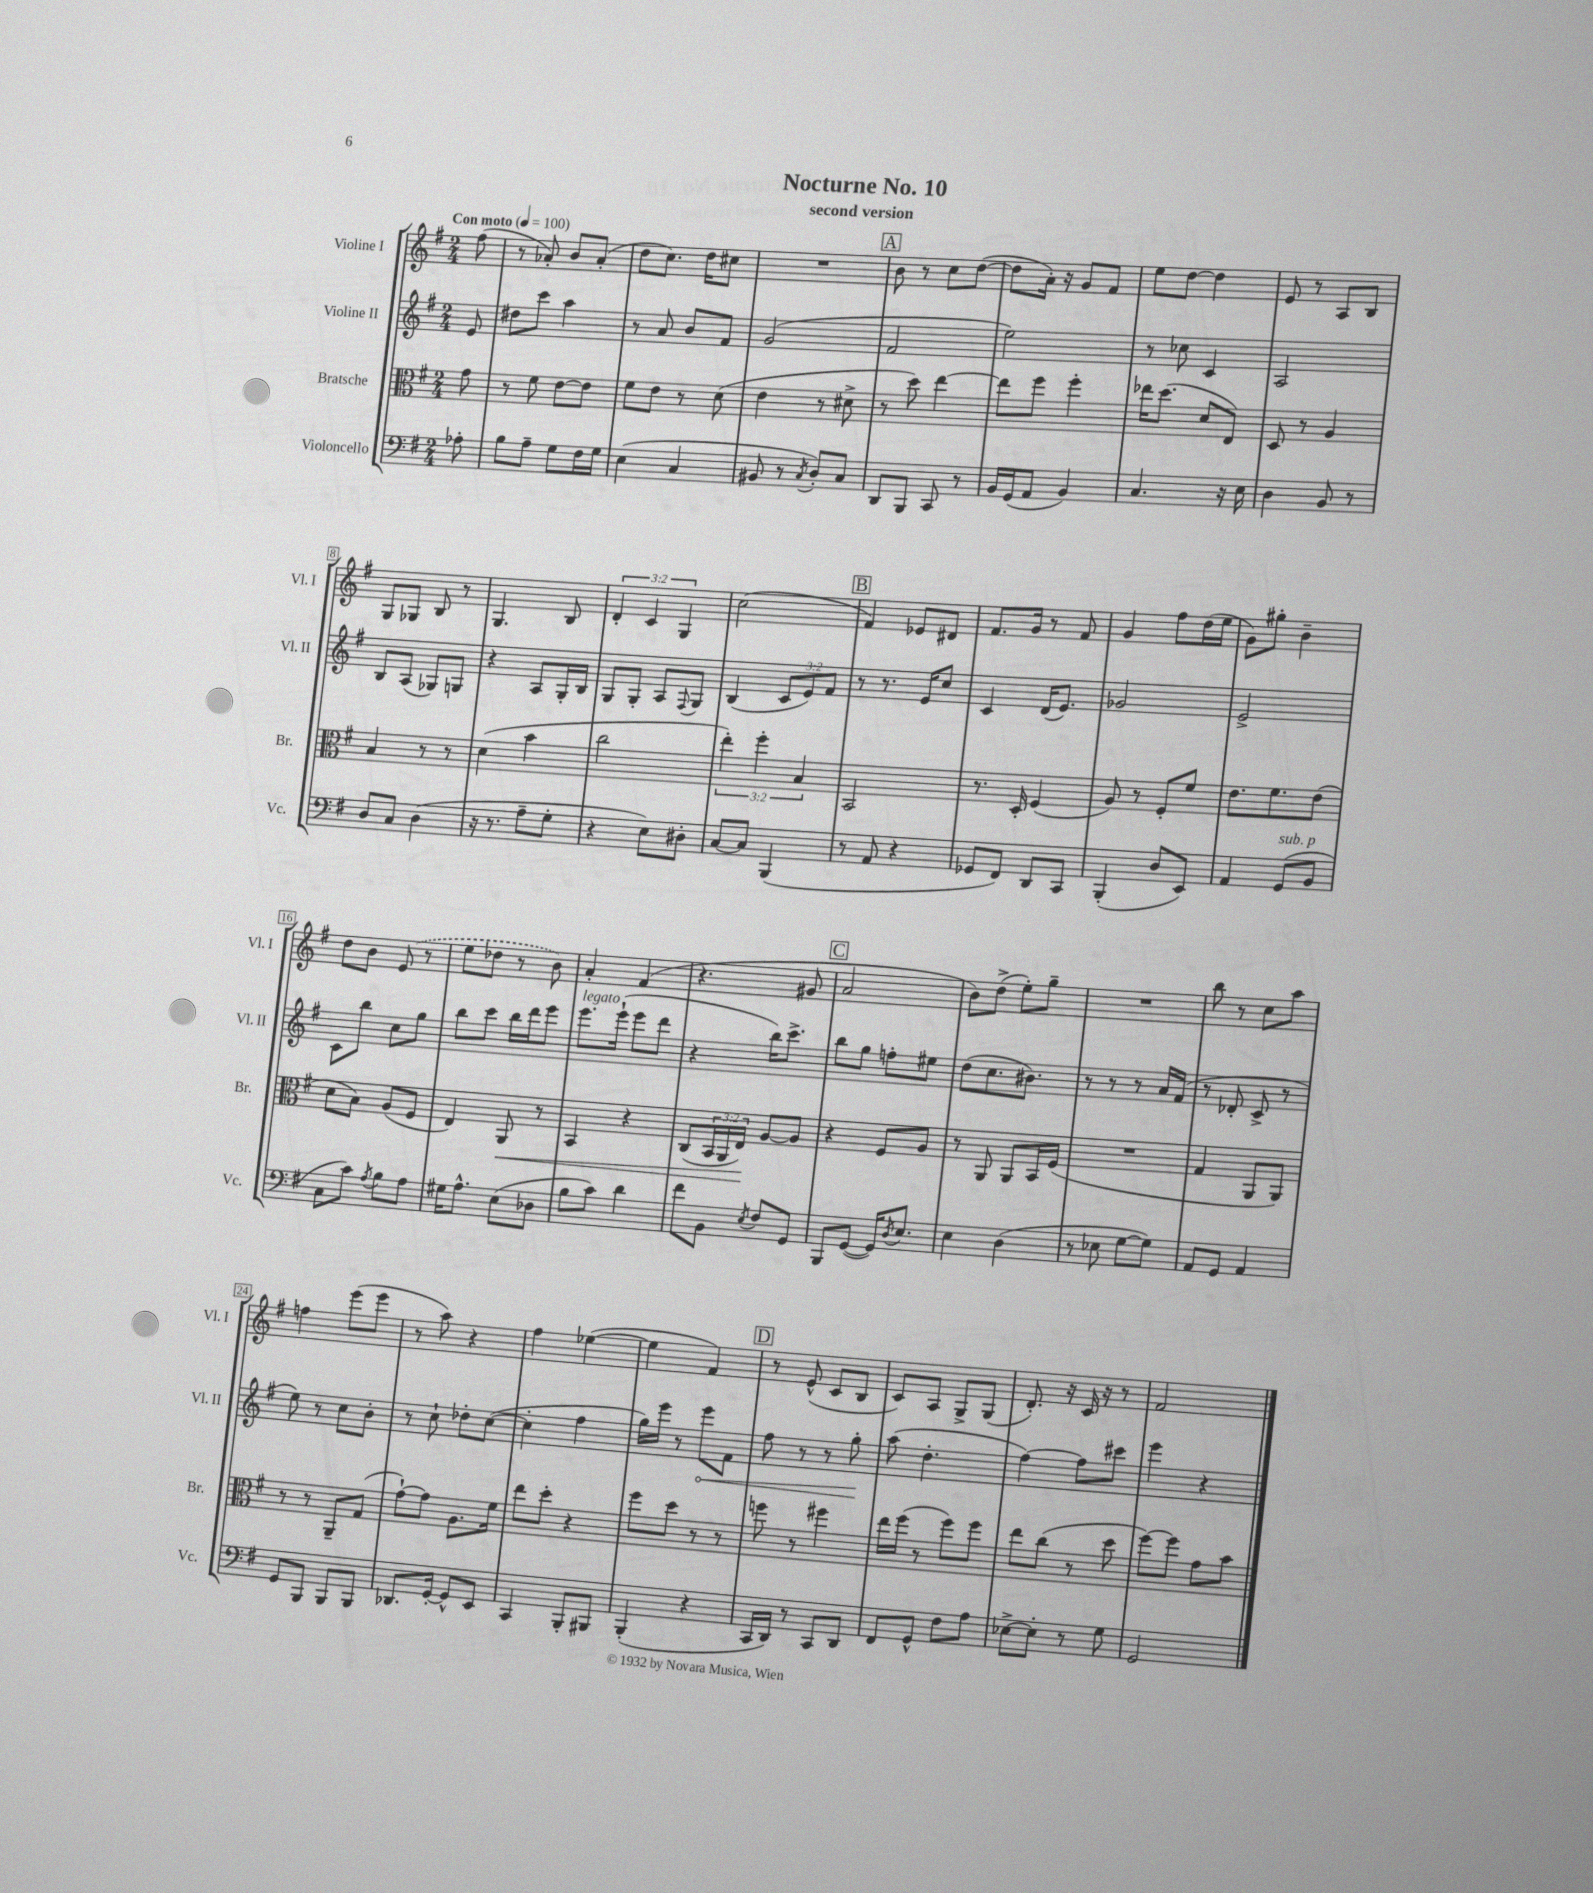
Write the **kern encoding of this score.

**kern	**kern	**kern	**kern
*staff4	*staff3	*staff2	*staff1
*clefF4	*clefC3	*clefG2	*clefG2
*k[f#]	*k[f#]	*k[f#]	*k[f#]
*M2/4	*M2/4	*M2/4	*M2/4
*MM100	*MM100	*MM100	*MM100
8A-'	8g	8e	(8ff#
=	=	=	=
8B	8r	8dd#	8r
8A~	8f#	8ccc	8a-')
8G	[8e	4aa	8b
16F#	8e]	.	(8a-'
16G	.	.	.
=	=	=	=
(4E	8f#	8r	8dd
.	8e	8a	8.cc)
4C	8r	8b	.
.	.	.	16dd
.	(8d	8f#	8cc#
=	=	=	=
8BB#	4e	(2g	2r
8r	.	.	.
8qC	.	.	.
8D')	8r	.	.
8C	8d#^	.	.
=	=	=	=
8DD	8r	2f#	8b
8BBB	8dd)	.	8r
8CC	[4ee	.	8cc
8r	.	.	([8dd
=	=	=	=
16BB	8ee]	2ee)	8dd]
(16GG	.	.	.
8AA	8ff#	.	16a')
.	.	.	16r
4BB)	4ff#'	.	8g
.	.	.	8f#
=	=	=	=
4.C	16ee-	8r	8ee
.	(8.dd	.	.
.	.	8cc-	[8dd
.	8d	4c	4dd]
16r	8E)	.	.
16E	.	.	.
=	=	=	=
4D	8D	2A	8e
.	8r	.	8r
8BB	4A	.	8A
8r	.	.	8B
=	=	=	=
8D	4B	8B	8G
8C	.	(8A	8G-
(4D	8r	8G-)	8B
.	8r	8G	8r
=	=	=	=
16r	(4d	4r	4.G
8.r	.	.	.
8A~	4b	8A	.
8G'	.	16G'	8B
.	.	16B	.
=	=	=	=
4r	2cc	8G	6d'
.	.	8G'	.
.	.	.	6c
8E)	.	8A	.
.	.	.	6G
.	.	8qqF#	.
8D#'	.	8G	.
=	=	=	=
[8C	6ee')	(4B	(2cc
8C]	.	.	.
.	6ff#'	.	.
(4BBB	.	12c	.
.	6B	12e)	.
.	.	12f#	.
=	=	=	=
8r	2BB	8r	4f#)
8AA	.	8.r	.
4r	.	.	8e-
.	.	16e	.
.	.	8cc	8d#
=	=	=	=
8GG-	8.r	4c	8.f#
8FF#)	.	.	.
.	16D'	.	16g
8DD	(4F#	(16d	8r
.	.	8.e)	.
8CC	.	.	8f#
=	=	=	=
(4BBB'	8A)	2g-	4g
.	8r	.	.
8D	8F#'	.	8ff#
8EE)	8f#	.	(16dd
.	.	.	16ee
=	=	=	=
4AA	8.e	2e^	8g)
.	.	.	8gg#'
.	8.f#	.	.
(8GG	.	.	4b~
8BB	(8e	.	.
=	=	=	=
8C	8d	8c	8dd
8c)	8B)	8bb	8b
8qA	.	.	.
8B	(8A	8cc	(8e
8A	8F#	8gg	8r
=	=	=	=
16G#	4E)	8bb	8ee
8.A^^	.	.	.
.	.	8ccc	8dd-
(8E	8AA	16bb	8r
.	.	16ddd	.
8D-	8r	8eee	8b)
=	=	=	=
8B	4BB	8.eee	4a'
8c)	.	.	.
.	.	(16eee`	.
4d	4r	8eee	(4f#
.	.	8ddd	.
=	=	=	=
8f#	(8C	4r	4.r
8BB	24BB	.	.
.	24AA	.	.
.	24E)	.	.
8qE	.	.	.
8F#	[8A	16bb)	.
.	.	8.ccc^	.
8GG	8A]	.	8g#
=	=	=	=
8BBB	4r	8bb	2a
([8GG	.	8gg	.
16GG])	8F#	8ff'	.
8qD	.	.	.
8.E	.	.	.
.	8A	8ee#	.
=	=	=	=
4E	8r	(8dd	8b)
.	8AA	8.cc	(8dd^
(4D	8AA	.	8ee')
.	.	8.b#)	.
.	16BB	.	8gg~
.	(16F#	.	.
=	=	=	=
8r	2r	8r	2r
8E-	.	8r	.
[8G	.	8r	.
8G])	.	16a	.
.	.	(16f#	.
=	=	=	=
8AA	4G	8r	8bb
8GG	.	8d-'	8r
4AA	8AA	8c^	8cc
.	8AA)	8r	8aa
=	=	=	=
8GG	8r	8ee)	4ff
8BBB	8r	8r	.
8BBB	8AA~	8cc	(8eee
8BBB	(8G	8b'	8eee
=	=	=	=
8.DD-	[8g`)	8r	8r
.	8g]	8cc`	8aa)
[16GG'	.	.	.
8GG^^]	8.A	8dd-'	4r
8EE	.	([8cc	.
.	16f#	.	.
=	=	=	=
4CC	8ee	4cc']	4ff#
.	8dd'	.	.
8BBB'	4r	4ff#	([4ee-
8BBB#	.	.	.
=	=	=	=
(4BBB'	8ff#	16gg)	4ee-]
.	.	16eee	.
.	8dd	8r	.
4r	8r	8eee	4f#)
.	8r	8f#	.
=	=	=	=
16CC	8ff	8ff#	8r
16DD)	.	.	.
8r	8r	8r	(8e^^
8CC	4ff#	8r	8c
8DD	.	8gg'	8B
=	=	=	=
8FF#	16ee	(8aa	8c)
.	(16ff#	.	.
8GG^^	8r	4.dd'	8A
8F#	8ff#)	.	8G^
8A	8ff#	.	(8G
=	=	=	=
[8E-^	8ee	[4ff#)	8.d')
8E-']	(8cc	.	.
.	.	.	16r
8r	8r	8ff#]	16c
.	.	.	16r
8G	8dd	8ccc#	8r
=	=	=	=
2GG	[8ff#)	4eee	2f#
.	8ff#]	.	.
.	8g	4r	.
.	8b	.	.
==	==	==	==
*-	*-	*-	*-
